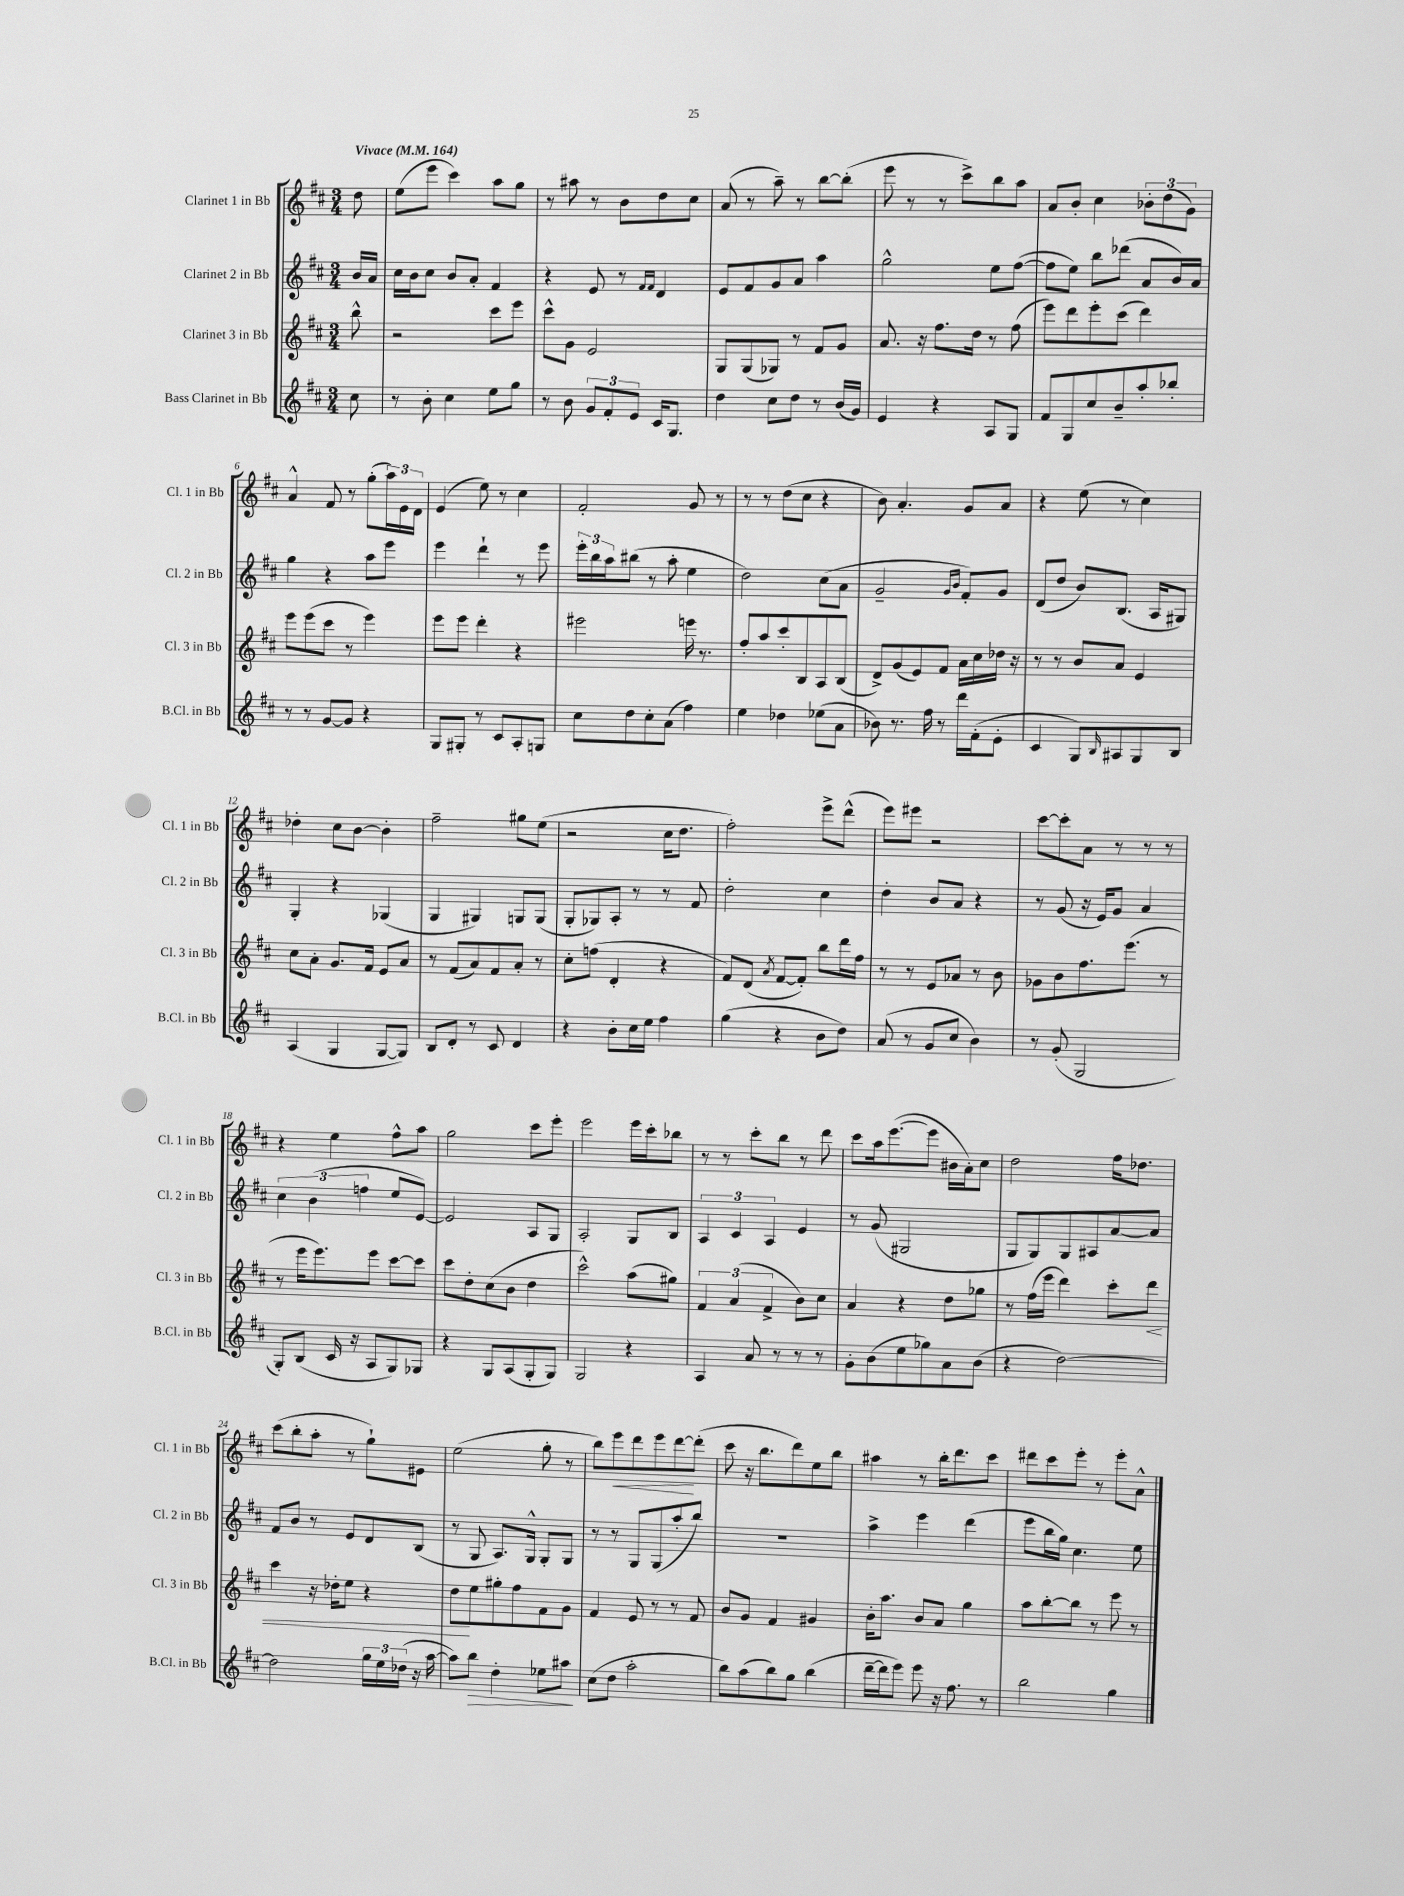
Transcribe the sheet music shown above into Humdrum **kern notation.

**kern	**kern	**kern	**kern
*staff4	*staff3	*staff2	*staff1
*clefG2	*clefG2	*clefG2	*clefG2
*k[f#c#]	*k[f#c#]	*k[f#c#]	*k[f#c#]
*M3/4	*M3/4	*M3/4	*M3/4
*MM164	*MM164	*MM164	*MM164
8cc#\	8bb^^\	16b/LL	8dd\
.	.	16a/JJ	.
=	=	=	=
8r	2r	16cc#\LL	(8ee\L
.	.	16b\J	.
8b'\	.	8cc#\J	8eee\J
4cc#\	.	8b/L	4ccc#\)
.	.	8a'/J	.
8ee\L	8ccc#\L	4f#/	8aa\L
8gg\J	8eee\J	.	8gg\J
=	=	=	=
8r	8ccc#^^\L	4r	8r
8b\	8g\J	.	8aa#\
12g/L	2e/	8e/	8r
12f#'/	.	.	.
.	.	8r	8b\L
12e/J	.	.	.
.	.	16qqf#/LL	.
.	.	16qqf#/JJ	.
16c#/LK	.	4d/	8dd\
8.G/J	.	.	.
.	.	.	8cc#\J
=	=	=	=
4dd\	8G/L	8e/L	(8a/
.	(8G/	8f#/	8r
8cc#\L	8G-/J)	8g/	8aa~\)
8dd\J	8r	8a/J	8r
8r	8f#/L	4aa\	[8bb\L
(16b/LL	8g/J	.	(8bb'\]J
16g/JJ)	.	.	.
=	=	=	=
4e/	8.a/	2gg^^\	8eee\
.	.	.	8r
.	16r	.	.
4r	8.ff#\L	.	8r
.	.	.	8ccc#^\L)
.	16dd\Jk	.	.
8A/L	8r	8ee\L	8bb\
8G/J	(8ff#\	([8ff#\J	8aa\J
=	=	=	=
8f#/L	8eee\L)	8ff#\]L	8a/L
8G/	8ddd\	8ee\J)	8b'/J
8cc#/	8eee'\	8bb\L	4cc#\
8b~/	(8ccc#\J	(8ddd-\J	.
8aa'/	4ddd\)	8a/L	12b-'\L
.	.	.	(12dd\
8bb-'/J	.	16b/L)	.
.	.	.	12g\J)
.	.	16a/JJ	.
=	=	=	=
8r	8eee\L	4gg\	4a^^/
8r	(8eee\	.	.
[8g/L	8ccc#\J	4r	8f#/
8g/]J	8r	.	8r
4r	4eee\)	8aa\L	(8gg'\L
.	.	8eee\J	24aa\L)
.	.	.	24e\
.	.	.	24d\JJ
=	=	=	=
8G/L	8eee\L	4eee\	(4e/
8G#'/J	8eee\J	.	.
8r	4ddd'\	4ddd`\	8ee\)
8c#/L	.	.	8r
8A'/	4r	8r	4cc#\
8G/J	.	8eee\	.
=	=	=	=
8cc#\L	2eee#\	24eee'\LL	2f#'/
.	.	24bb\	.
.	.	24aa\J	.
8dd\	.	(8bb#\J	.
8cc#'\	.	8r	.
(8a\J	.	8aa'\	.
4ff#\)	16eee\	4ee\	8g/
.	8.r	.	.
.	.	.	8r
=	=	=	=
4ee\	8ff#'/L	2dd\)	8r
.	8aa/	.	8r
4dd-\	8ccc#'/	.	(8dd\L
.	8B/	.	8cc#\J
(8ee-\L	8A/	(8cc#\L	4r
8a\J	(8B/J	8a\J	.
=	=	=	=
8b-\)	8d^/L)	2g~/	8b\)
8.r	(8g/	.	4.a'/
.	8e/)	.	.
16ff#\	.	.	.
8r	8f#/J	.	.
.	.	16qqg/LL	.
.	.	16qqb/JJ	.
16ddd\LL	16a\LL	8f#'/L)	8g/L
(16f#'\J	16cc#\	.	.
8e'\J	16dd-\JJ	8g/J	8a/J
.	16r	.	.
=	=	=	=
4c#/	8r	(8d/L	4r
.	8r	8dd/J	.
8G/L)	8b/L	8b/L)	(8ee\
16qqB/	.	.	.
8A#/	8a/J	(8.B/J	8r
8G/	4e/	.	4cc#\)
.	.	16A/LK	.
8B/J	.	8G#/J)	.
=	=	=	=
(4A/	8cc#\L	4G'/	4dd-'\
.	8a'\J	.	.
4G/	8.g/L	4r	8cc#\L
.	.	.	[8b\J
.	16f#/Jk	.	.
[8G/L	8e/L	(4G-/	4b'\]
8G/]J)	8a/J	.	.
=	=	=	=
8B/L	8r	4G/	2ff#~\
8d'/J	(8f#/L	.	.
8r	8a/)	4G#/)	.
8c#/	8f#/	.	.
4d/	8a'/J	8G/L	8gg#\L
.	8r	(8G/J	(8ee\J
=	=	=	=
4r	8cc#'\L	8G'/L	2r
.	(8ff\J	8G-/)	.
8b'\L	4d'/	8A'/J	.
16cc#\L	.	8r	.
16ee\JJ	.	.	.
4ff#\	4r	8r	16cc#\LK
.	.	.	8.dd\J
.	.	8f#/	.
=	=	=	=
(4gg\	8f#/L)	2dd'\	2ff#'\)
.	(8d/J	.	.
.	8qa/	.	.
4r	[8f#/L	.	.
.	8f#'/]J)	.	.
8b\L	8bb\L	4cc#\	8eee^\L
8dd\J)	16ddd\L	.	(8ddd^^\J
.	16ff#\JJ	.	.
=	=	=	=
(8a/	8r	4dd'\	8eee\L)
8r	8r	.	8eee#\J
8g/L	8e/L	8b/L	2r
8cc#/J	8a-/J	8a/J	.
4b\)	8r	4r	.
.	8b\	.	.
=	=	=	=
8r	8g-\L	8r	[8ccc#\L
(8g'/	8b\	(8g/	8ccc#'\]
2G/	8.ff#\	16r	8a\J
.	.	16e/LK)	.
.	.	8g/J	8r
.	(8.eee\J	.	.
.	.	4a/	8r
.	8r	.	8r
=	=	=	=
8G'/L)	8r	6cc#\	4r
(8B/J	16eee\LK	.	.
.	.	(6b\	.
.	8.eee\)	.	.
16c#/	.	.	4ee\
16r	.	.	.
.	.	6ff\	.
8A/L	8eee\J	.	.
8G/)	[8ccc#\L	8ee/L	8ff#^^\L
8G-/J	8ccc#\]J	[8e/J)	8aa\J
=	=	=	=
4r	8ccc#\L	2e/]	2gg\
.	8dd'\	.	.
8G/L	(8cc#\	.	.
(8A/	8b\J	.	.
8G'/	4dd\	8A/L	8ccc#\L
8G/J)	.	8G/J	8eee'\J
=	=	=	=
2G/	2ccc#^^\)	2A'/	2eee\
4r	(8aa\L	8G/L	16eee\LL
.	.	.	16ccc#'\J
.	8gg#\J)	8B/J	8bb-\J
=	=	=	=
4A/	6f#/	6A/	8r
.	.	.	8r
.	(6a/	6c#/	.
8a/	.	.	8ccc#'\L
.	6f#^/	6A/	.
8r	.	.	8bb\J
8r	8b\L)	4e/	8r
8r	8cc#\J	.	8ddd\
=	=	=	=
8g'\L	4a/	8r	8ccc#\L
(8b\	.	(8g/	16aa\k
.	.	.	([8.eee\
8ee\	4r	2G#/	.
8gg-\)	.	.	8eee\]J
8a\	8dd\L	.	16b#\LL
.	.	.	16a'\J)
(8b\J	8gg-\J	.	8cc#\J
=	=	=	=
4r	8r	8G/L	2dd\
.	(16ff#\LL	8G/)	.
.	16eee\JJ	.	.
[2dd\)	4ddd\)	8G/	.
.	.	8A#/	.
.	8ccc#'\L	[8a/	16ff#\LK
.	.	.	8.dd-\J
.	8ddd\J	8a/]J	.
=	=	=	=
2dd\]	4ccc#\	8f#/L	(8ccc#\L
.	.	8b/J	8bb'\
.	16r	8r	8aa'\J
.	16dd-'\LK	.	.
.	8ee\J	8e/L	8r
24gg\LL	4r	8d/	8gg`\L)
24ee\	.	.	.
(24dd-\JJ	.	.	.
16r	.	(8B/J	8e#\J
[16aa\	.	.	.
=	=	=	=
8aa\]L)	8dd\L	8r	(2ee\
8bb\J	8ee\	8G/	.
4dd'\	8gg#'\	8.A/L)	.
.	8ff#\	.	.
.	.	16G^^/Jk	.
8ee-\L	8f#\	8G'/L	8gg'\
8aa#\J	8g\J	8G/J	8r
=	=	=	=
(8cc#\L	4f#/	8r	8bb\L)
8dd\J	.	8r	8eee\
2aa'\	8e/	8G/L	8ddd\
.	8r	(8G/	8eee\
.	8r	8aa'/	[8ddd\
.	8f#/	8bb/J)	(8ddd'\]J
=	=	=	=
8bb\L)	8b/L	2.r	8ccc#\
(8aa\	8g/J	.	16r
.	.	.	8.bb\L
8bb\)	4f#/	.	.
8gg\J	.	.	8ddd\)
(4bb\	4g#/	.	8ee\
.	.	.	8bb\J
=	=	=	=
[16ddd~\LL	16b'\LK	4aa^\	4aa#\
16ddd\]J	8.aa\J	.	.
8eee\J)	.	.	.
8eee\	8b/L	4eee\	8r
16r	8a/J	.	16bb'\LK
8.ff#\	.	.	8.ddd\
.	4gg\	(4ddd\	.
8r	.	.	8ccc#\J
=	=	=	=
2bb\	8aa\L	8eee\L	8ddd#\L
.	[8bb'\	16bb\L	8ccc#\
.	.	16gg\JJ)	.
.	8bb\]J	4.cc#\	8eee'\J
.	8r	.	8r
4gg\	8eee\	.	8eee'\L
.	8r	8ee\	8a^^\J
==	==	==	==
*-	*-	*-	*-
